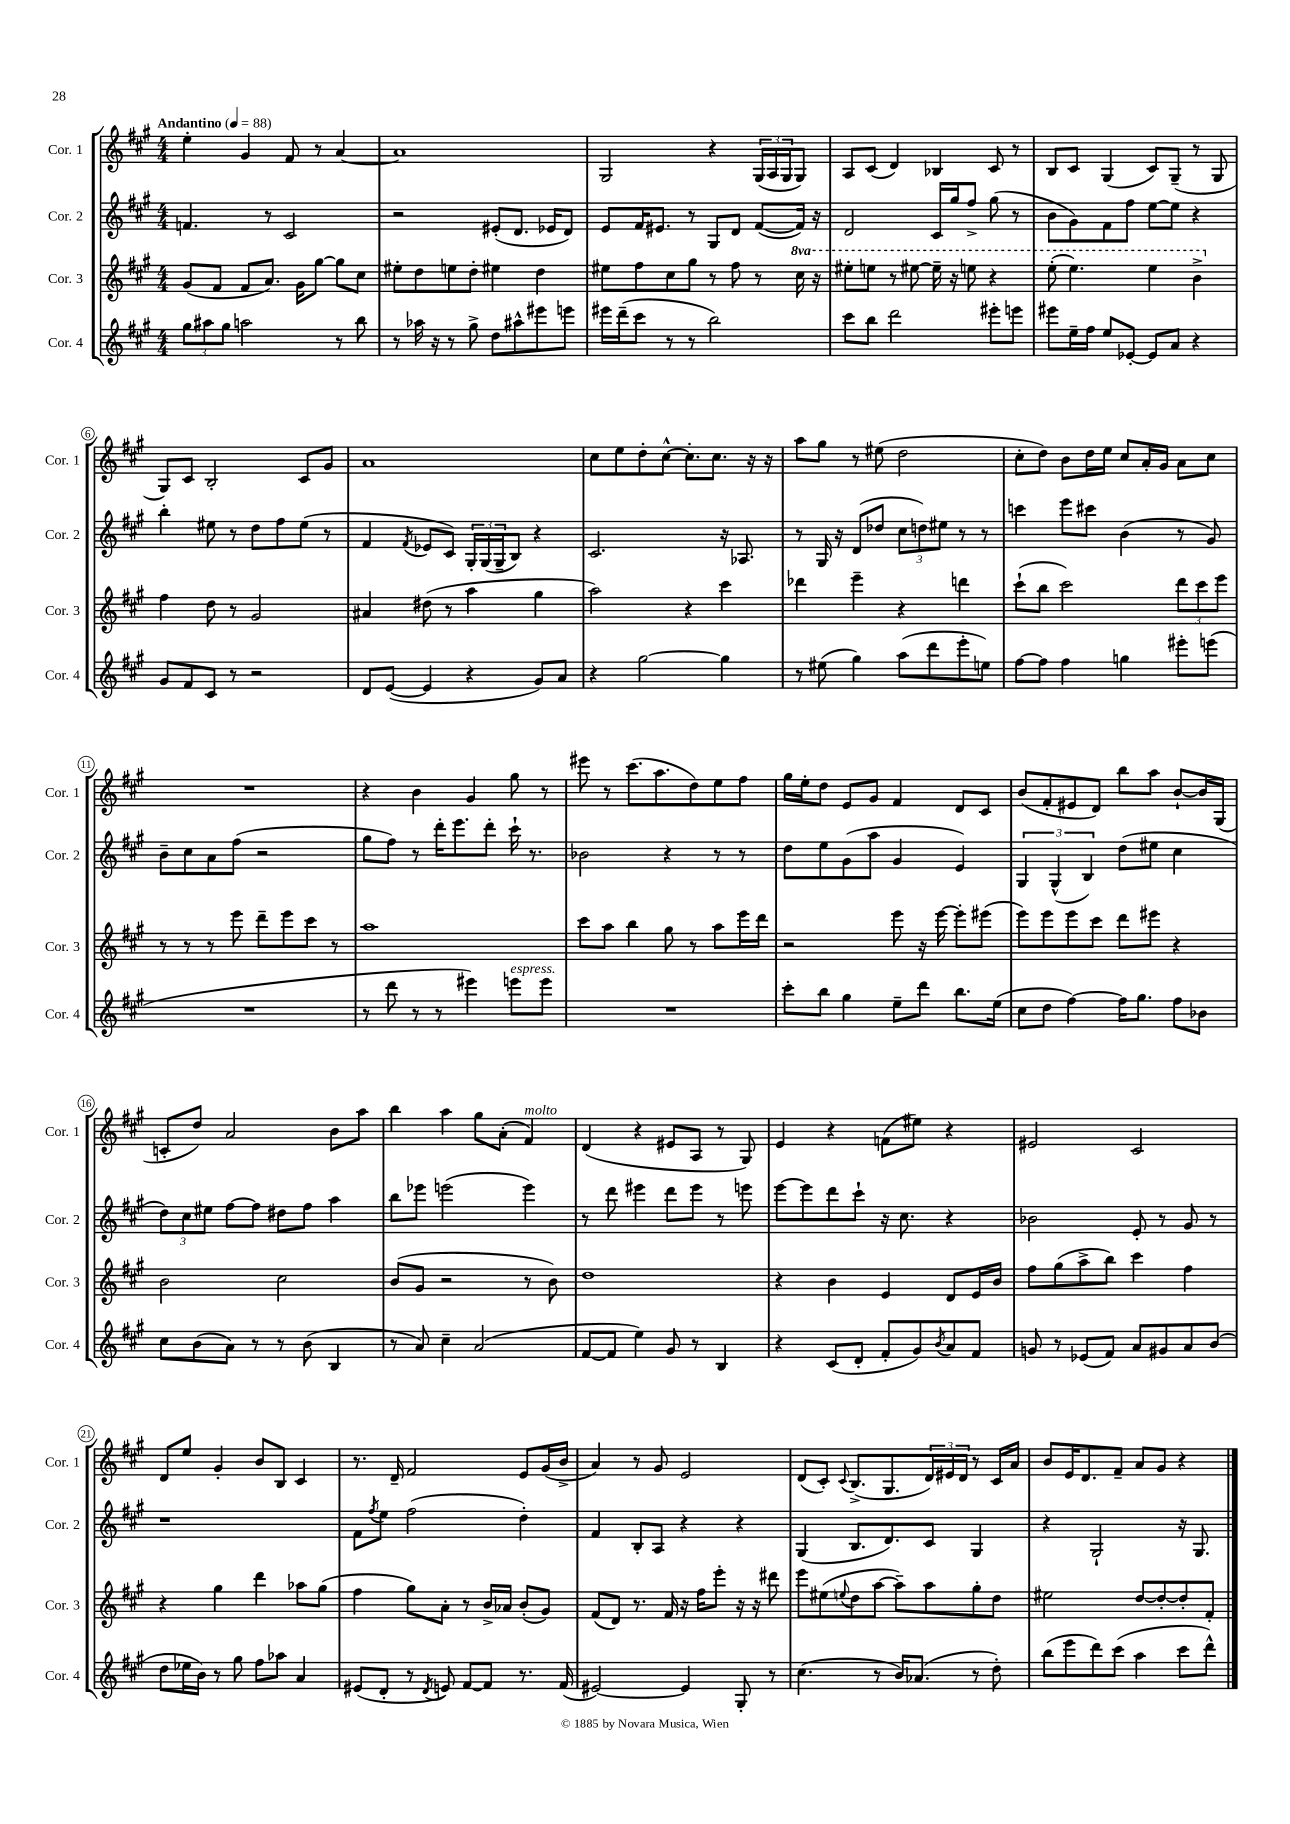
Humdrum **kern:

**kern	**kern	**kern	**kern
*staff4	*staff3	*staff2	*staff1
*clefG2	*clefG2	*clefG2	*clefG2
*k[f#c#g#]	*k[f#c#g#]	*k[f#c#g#]	*k[f#c#g#]
*M4/4	*M4/4	*M4/4	*M4/4
*MM88	*MM88	*MM88	*MM88
12gg#	(8g#	4.f	4ee'
12aa#	.	.	.
.	8f#	.	.
12gg#	.	.	.
2aa	8f#	.	4g#
.	8.a)	8r	.
.	.	2c#	8f#
.	16g#	.	.
.	[8gg#	.	8r
8r	8gg#]	.	[4a
8bb	8cc#	.	.
=	=	=	=
8r	8ee#'	2r	1a]
16aa-	8dd	.	.
16r	.	.	.
8r	8ee	.	.
8gg#^	8dd'	.	.
8dd	4ee#	(8e#'	.
8aa#^^	.	8.d	.
8eee#	4dd	.	.
.	.	16e-	.
8eee	.	8d)	.
=	=	=	=
16eee#	8ee#	8e	2G#
(16ddd~	.	.	.
8ccc#	8ff#	16f#	.
.	.	8.e#	.
8r	8cc#	.	.
8r	8gg#	8r	.
2bb)	8r	8G#	4r
.	8ff#	8d	.
.	8r	([8f#	(24G#
.	.	.	24A
.	.	.	24G#
.	16ccc#	16f#])	8G#)
.	16r	16r	.
=	=	=	=
8ccc#	8eee#'	2d	8A
8bb	8eee	.	(8c#
2ddd	8r	.	4d)
.	[8eee#	.	.
.	16eee#~]	16c#	4B-
.	16r	16gg#	.
.	8eee	8ff#^	.
8eee#'	4r	(8gg#	8c#
8eee	.	8r	8r
=	=	=	=
8eee#	(8eee'	8b	8B
16ee~	4.eee)	8g#)	8c#
16ff#	.	.	.
8ee	.	8f#	(4G#
[8e-'	.	8ff#	.
8e-]	4eee	[8ee	8c#)
8a	.	8ee]	(8G#~
4r	4bb^	4r	8r
.	.	.	8G#
=	=	=	=
8g#	4ff#	4bb'	8G#)
8f#	.	.	8c#
8c#	8dd	8ee#	2B'
8r	8r	8r	.
2r	2g#	8dd	.
.	.	8ff#	.
.	.	(8ee#	8c#
.	.	8r	8g#
=	=	=	=
8d	4a#	4f#	1a
([8e	.	.	.
.	.	8qf#	.
4e]	(8dd#	8e-	.
.	8r	8c#)	.
4r	4aa	24G#'	.
.	.	(24G#	.
.	.	24G#~	.
.	.	8B)	.
8g#)	4gg#	4r	.
8a	.	.	.
=	=	=	=
4r	2aa)	2.c#	8cc#
.	.	.	8ee
[2gg#	.	.	8dd'
.	.	.	[8cc#^^
.	4r	.	8.cc#']
.	.	.	8.cc#
4gg#]	4ccc#	16r	.
.	.	8.A-	.
.	.	.	16r
.	.	.	16r
=	=	=	=
8r	4ddd-	8r	8aa
(8ee#	.	16G#	8gg#
.	.	16r	.
4gg#)	4eee~	(8d	8r
.	.	8dd-	(8ee#
(8aa	4r	12cc#	2dd
.	.	12dd)	.
8ddd	.	.	.
.	.	12ee#	.
8eee'	4ddd	8r	.
8ee)	.	8r	.
=	=	=	=
[8ff#	(8ccc#`	4ccc	8cc#'
8ff#]	8bb	.	8dd)
4ff#	2ccc#)	8eee	8b
.	.	8ccc#	16dd
.	.	.	16ee
4gg	.	(4b	8cc#
.	.	.	16a'
.	.	.	16g#
8eee#'	12ddd	8r	8a
.	12ccc#	.	.
(8eee	.	8g#)	8cc#
.	12eee	.	.
=	=	=	=
1r	8r	8b~	1r
.	8r	8cc#	.
.	8r	8a	.
.	8eee	(8ff#	.
.	8ddd~	2r	.
.	8eee	.	.
.	8ccc#	.	.
.	8r	.	.
=	=	=	=
8r	1aa	8gg#	4r
8ddd	.	8ff#)	.
8r	.	8r	4b
8r	.	16ddd'	.
.	.	8.eee	.
4eee#)	.	.	4g#
.	.	8ddd'	.
8eee	.	16ccc#`	8gg#
.	.	8.r	.
8eee	.	.	8r
=	=	=	=
1r	8ccc#	2b-	8eee#
.	8aa	.	8r
.	4bb	.	(8.ccc#
.	.	.	8.aa
.	8gg#	4r	.
.	8r	.	8dd)
.	8aa	8r	8ee
.	16eee	8r	8ff#
.	16ddd	.	.
=	=	=	=
8ccc#'	2r	8dd	16gg#
.	.	.	16ee'
8bb	.	8ee	8dd
4gg#	.	(8g#	8e
.	.	8aa	8g#
8ee~	8eee	4g#	4f#
8ddd	16r	.	.
.	[16eee	.	.
8.bb	8eee']	4e)	8d
.	(8eee#	.	8c#
(16ee	.	.	.
=	=	=	=
8cc#	8eee)	6G#	(8b
8dd	8eee	.	8f#'
.	.	(6G#^^	.
[4ff#)	8eee	.	8e#
.	.	6B)	.
.	8ccc#	.	8d)
16ff#]	8ddd	(8dd	8bb
8.gg#	.	.	.
.	8eee#	8ee#	8aa
8ff#	4r	4cc#	[8b`
8b-	.	.	16b]
.	.	.	(16G#
=	=	=	=
8cc#	2b	12dd)	8c'
.	.	12cc#	.
(8b	.	.	8dd)
.	.	12ee#	.
8a)	.	[8ff#	2a
8r	.	8ff#]	.
8r	2cc#	8dd#	.
(8b	.	8ff#	.
4B	.	4aa	8b
.	.	.	8aa
=	=	=	=
8r	(8b	8bb	4bb
8a)	8g#	8eee-	.
4cc#~	2r	(2eee	4aa
(2a	.	.	8gg#
.	.	.	(8a'
.	8r	4eee)	4f#)
.	8b)	.	.
=	=	=	=
[8f#	1dd	8r	(4d
8f#]	.	8ddd	.
4ee)	.	4eee#	4r
8g#	.	8ddd	8e#
8r	.	8eee#	8A
4B	.	8r	8r
.	.	8eee	8G#)
=	=	=	=
4r	4r	[8eee	4e
.	.	8eee]	.
(8c#	4b	8ddd	4r
8d'	.	8ccc#`	.
8f#'	4e	16r	(8f
.	.	8.cc#	.
8g#)	.	.	8ee#)
8qb	.	.	.
8a	8d	4r	4r
8f#	16e	.	.
.	16b	.	.
=	=	=	=
8g	8ff#	2b-	2e#
8r	(8gg#	.	.
(8e-	8aa^	.	.
8f#)	8bb)	.	.
8a	4ccc#	8e'	2c#
8g#	.	8r	.
8a	4ff#	8g#	.
(8b	.	8r	.
=	=	=	=
8dd	4r	1r	8d
16ee-	.	.	8ee
16b)	.	.	.
8r	4gg#	.	4g#'
8gg#	.	.	.
8ff#	4ddd	.	8b
8aa-	.	.	8B
4a	8aa-	.	4c#
.	(8gg#	.	.
=	=	=	=
(8e#	4ff#	8f#	8.r
.	.	8qff#	.
8d'	.	8ee	.
.	.	.	16d~
8r	8gg#)	(2ff#	2f#
8qd	.	.	.
8e)	8a'	.	.
[8f#	8r	.	.
8f#]	16b^	.	.
.	16a-	.	.
8.r	(8b'	4dd')	8e
.	8g#)	.	(16g#
(16f#	.	.	16b^
=	=	=	=
[2e#)	(8f#	4f#	4a)
.	8d)	.	.
.	8.r	8B'	8r
.	.	8A	8g#
.	16f#	.	.
4e#]	16r	4r	2e
.	16ff#	.	.
.	8eee'	.	.
8G#'	16r	4r	.
.	16r	.	.
8r	8ddd#	.	.
=	=	=	=
(4.cc#	8eee	(4G#	(8d
.	(8ee#	.	8c#')
.	8qqee	.	8qqc#
.	8dd	8.B	(8.B^
8r	[8aa	.	.
.	.	8.d)	8.G#
16b)	8aa~])	.	.
(8.a-	.	.	.
.	8aa	8c#	24d)
.	.	.	24e#
.	.	.	24d
8r	8gg#'	4G#	8r
8dd')	8dd	.	16c#
.	.	.	16a
=	=	=	=
(8bb	2ee#	4r	8b
8eee	.	.	16e
.	.	.	8.d
8ddd)	.	2G#`	.
(8ccc#	.	.	8f#~
4aa	[8dd	.	8a
.	8dd'_	.	8g#
8ccc#	8dd']	16r	4r
.	.	8.G#	.
8ddd^^)	8f#'	.	.
==	==	==	==
*-	*-	*-	*-
